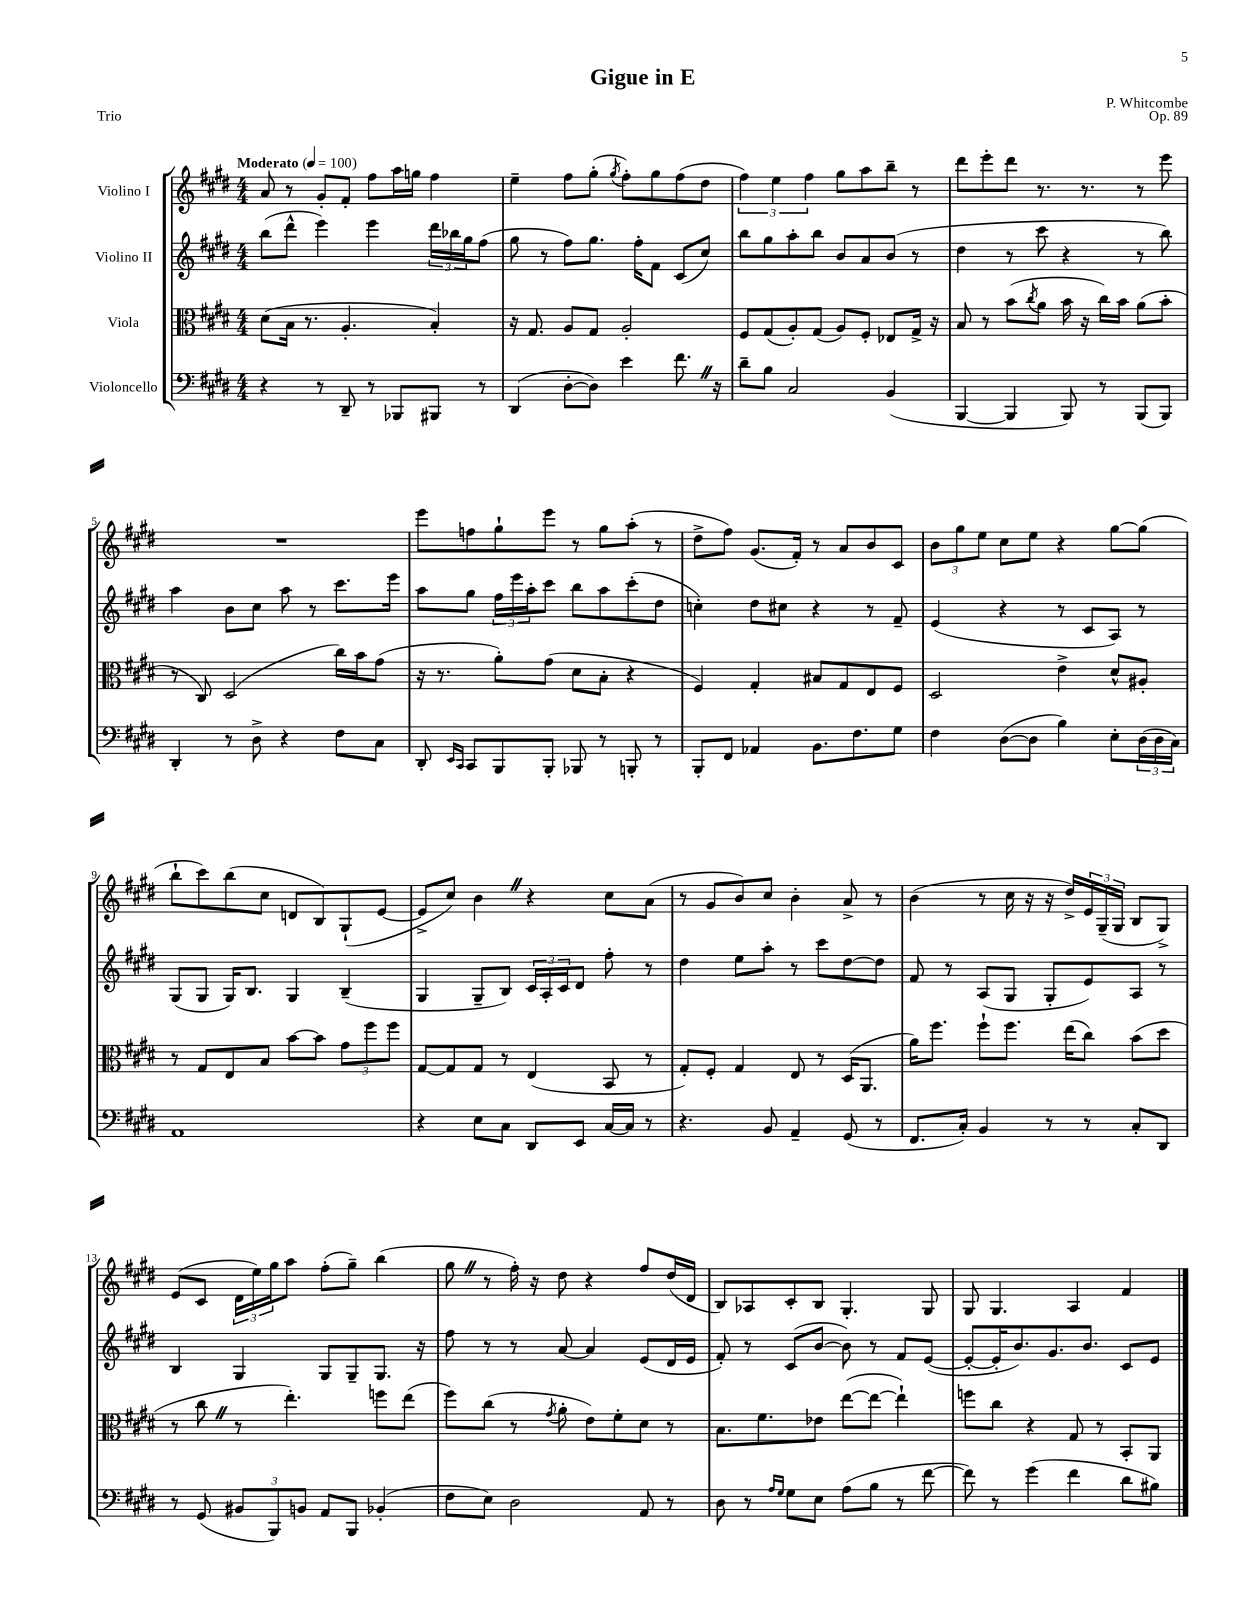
\header { title = "Gigue in E" composer = "P. Whitcombe" opus = "Op. 89" piece = "Trio" }
<<
\new StaffGroup <<
\new Staff = "s0" \with { instrumentName = "Violino I" } {
    \clef treble \key e \major \numericTimeSignature \time 4/4 \tempo "Moderato" 4 = 100
    a'8 r8 gis'8-. fis'8-. fis''8 a''16 g''16 fis''4 |
    e''4-- fis''8 gis''8-.( \acciaccatura { gis''8 } fis''8-.) gis''8 fis''8( dis''8 |
    \tuplet 3/2 { fis''4) e''4 fis''4 } gis''8 a''8 b''8-- r8 |
    dis'''8 e'''8-. dis'''8 r8. r8. r8 e'''8 |
    R1 |
    e'''8 f''8 gis''8-! e'''8 r8 gis''8 a''8-.( r8 |
    dis''8-> fis''8) gis'8.( fis'16-.) r8 a'8 b'8 cis'8 |
    \tuplet 3/2 { b'8 gis''8 e''8 } cis''8 e''8 r4 gis''8~ gis''8( |
    b''8-! cis'''8) b''8( cis''8 d'8 b8) gis8-!( e'8~ |
    e'8-> cis''8) b'4 \once \override BreathingSign.text = \markup { \musicglyph "scripts.caesura.straight" } \breathe r4 cis''8 a'8( |
    r8 gis'8 b'8) cis''8 b'4-. a'8-> r8 |
    b'4( r8 cis''16 r16 r16 dis''16->) \tuplet 3/2 { e'16 gis16--( gis16 } b8 gis8->) |
    e'8( cis'8 \tuplet 3/2 { dis'16 e''16) gis''16 } a''8 fis''8-.( gis''8--) b''4( |
    gis''8 \once \override BreathingSign.text = \markup { \musicglyph "scripts.caesura.straight" } \breathe r8 fis''16-.) r16 dis''8 r4 fis''8 dis''16( dis'16 |
    b8) aes8 cis'8-. b8 gis4.-. gis8 |
    gis8 gis4. a4 fis'4 \bar "|." |
}
\new Staff = "s1" \with { instrumentName = "Violino II" } {
    \clef treble \key e \major \numericTimeSignature \time 4/4
    b''8( dis'''8-^ e'''4) e'''4 \tuplet 3/2 { dis'''16 bes''16 gis''16 } fis''8( |
    gis''8 r8 fis''8) gis''8. fis''16-. fis'8 cis'8( cis''8) |
    b''8 gis''8 a''8-. b''8 b'8 a'8 b'8( r8 |
    dis''4 r8 cis'''8 r4 r8 b''8) |
    a''4 b'8 cis''8 a''8 r8 cis'''8. e'''16 |
    a''8 gis''8 \tuplet 3/2 { fis''16 e'''16 a''16-. } cis'''8 b''8 a''8 cis'''8-.( dis''8 |
    c''4-.) dis''8 cis''8 r4 r8 fis'8-- |
    e'4( r4 r8 cis'8 a8) r8 |
    gis8( gis8 gis16) b8. gis4 b4--( |
    gis4 gis8-- b8) \tuplet 3/2 { cis'16 a16-. cis'16 } dis'8 fis''8-. r8 |
    dis''4 e''8 a''8-. r8 cis'''8 dis''8~ dis''8 |
    fis'8 r8 a8( gis8 gis8-. e'8) a8 r8 |
    b4 gis4 gis8 gis8-- gis8. r16 |
    fis''8 r8 r8 a'8~ a'4 e'8( dis'16 e'16 |
    fis'8-.) r8 cis'8( b'8~ b'8) r8 fis'8 e'8~( |
    e'8~-. e'16-. b'8.) gis'8. b'8. cis'8 e'8 \bar "|." |
}
\new Staff = "s2" \with { instrumentName = "Viola" } {
    \clef alto \key e \major \numericTimeSignature \time 4/4
    dis'8( b16 r8. a4.-. b4-.) |
    r16 gis8. a8 gis8 a2-. |
    fis8 gis8( a8-.) gis8( a8) fis8-. ees8 gis16-> r16 |
    b8 r8 b'8( \acciaccatura { cis''8 } a'8 b'16 r16 cis''16) b'16 a'8( b'8-. |
    r8 cis8) dis2( cis''16) b'16 gis'8( |
    r16 r8. a'8-.) gis'8( dis'8 b8-. r4 |
    fis4) gis4-. bis8 gis8 e8 fis8 |
    dis2 e'4-> dis'8-^ ais8-. |
    r8 gis8 e8 b8 b'8~ b'8 \tuplet 3/2 { gis'8 fis''8 fis''8 } |
    gis8~ gis8 gis8 r8 e4( b,8 r8 |
    gis8-.) fis8-. gis4 e8 r8 dis16( a,8. |
    a'16) fis''8. fis''8-! fis''8. e''16( cis''8) b'8( dis''8 |
    r8 cis''8 \once \override BreathingSign.text = \markup { \musicglyph "scripts.caesura.straight" } \breathe r8 e''4.-.) f''8 e''8( |
    fis''8) cis''8( r8 \acciaccatura { gis'8 } a'8-. e'8) fis'8-. dis'8 r8 |
    b8. fis'8. ees'8 e''8~( e''8~ e''4-!) |
    f''8 cis''8 r4 gis8 r8 b,8-. a,8 \bar "|." |
}
\new Staff = "s3" \with { instrumentName = "Violoncello" } {
    \clef bass \key e \major \numericTimeSignature \time 4/4
    r4 r8 dis,8-- r8 bes,,8 bis,,8 r8 |
    dis,4( dis8~-. dis8) e'4 fis'8. \once \override BreathingSign.text = \markup { \musicglyph "scripts.caesura.straight" } \breathe r16 |
    dis'8-- b8 cis2 b,4( |
    b,,4~ b,,4 b,,8) r8 b,,8( b,,8) |
    dis,4-. r8 dis8-> r4 fis8 cis8 |
    dis,8-. \grace { e,16 cis,16 } cis,8 b,,8 b,,8-. bes,,8 r8 b,,8-. r8 |
    b,,8-. fis,8 aes,4 b,8. fis8. gis8 |
    fis4 dis8~( dis8 b4) e8-. \tuplet 3/2 { dis16( dis16 cis16) } |
    a,1 |
    r4 e8 cis8 dis,8 e,8 cis16~ cis16 r8 |
    r4. b,8 a,4-- gis,8( r8 |
    fis,8. cis16-.) b,4 r8 r8 cis8-. dis,8 |
    r8 gis,8( \tuplet 3/2 { bis,8 b,,8) b,8 } a,8 b,,8 bes,4-.( |
    fis8 e8) dis2 a,8 r8 |
    dis8 r8 \grace { a16 gis16 } gis8 e8 a8( b8 r8 fis'8~ |
    fis'8) r8 gis'4( fis'4 dis'8 bis8) \bar "|." |
}
>>
>>
